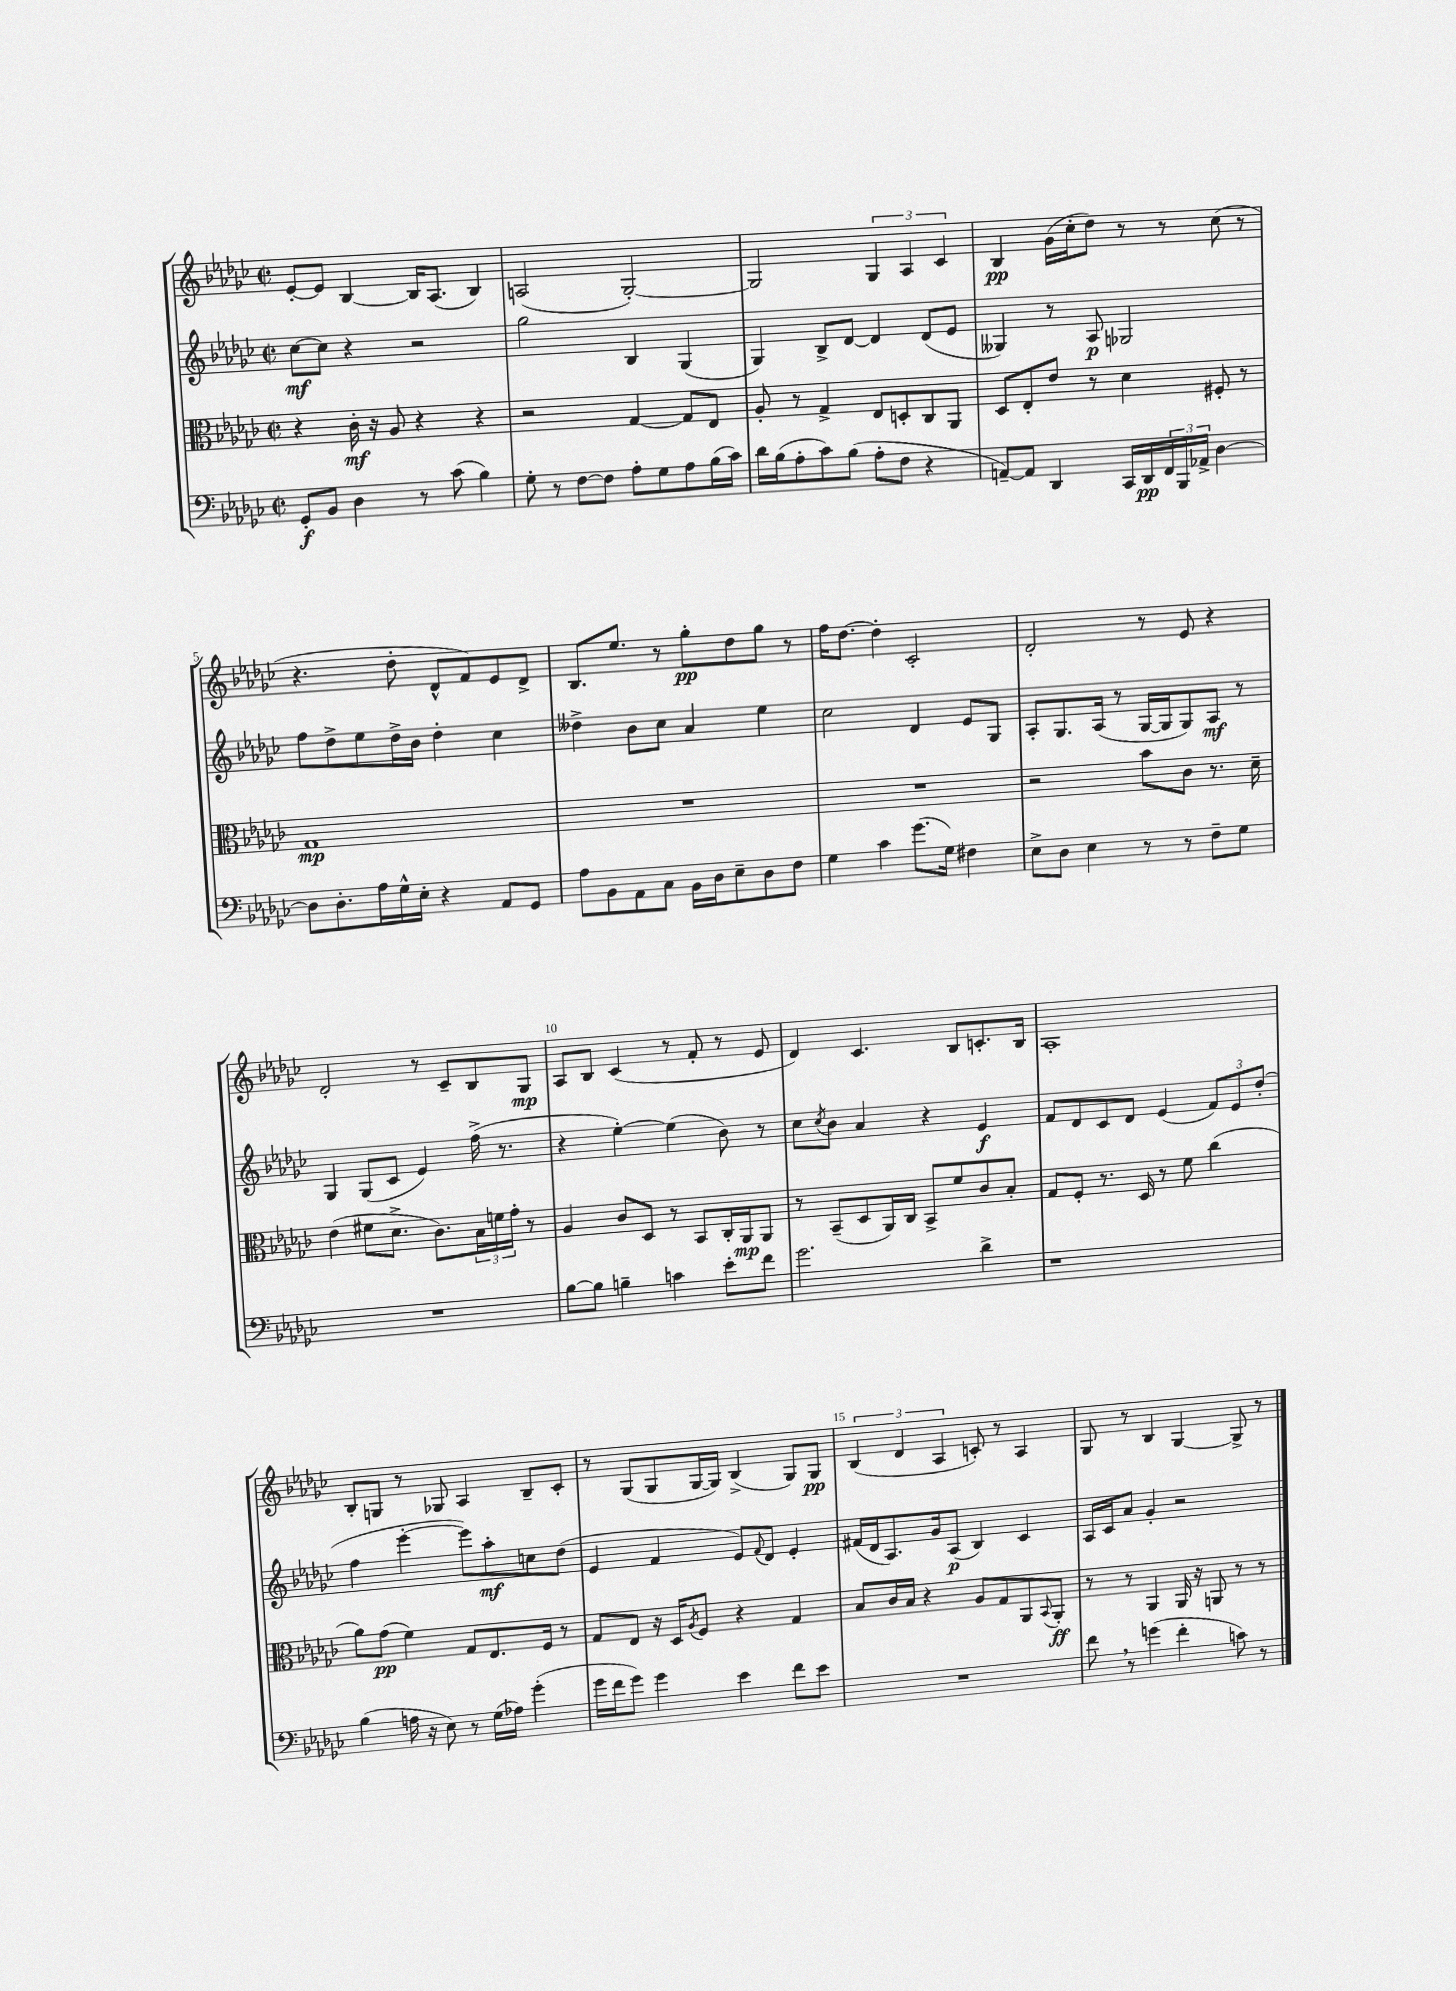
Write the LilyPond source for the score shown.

<<
\new StaffGroup <<
\new Staff = "s0" {
    \clef treble \key ges \major \defaultTimeSignature \time 2/2
    ees'8~-. ees'8 bes4~ bes16 aes8.( bes4) |
    a2( ges2~-.) |
    ges2 \tuplet 3/2 { ges4 aes4 ces'4 } |
    bes4\pp ges'16( ces''16-. des''8) r8 r8 ces''8( r8 |
    r4. des''8-. des'8-^ f'8) ees'8 des'8-> |
    bes8. ees''8. r8 ges''8-.\pp des''8 ges''8 r8 |
    f''16 des''8.~ des''4-. ces'2-. |
    des'2-. r8 ees'8 r4 |
    des'2-. r8 ces'8-- bes8 ges8\mp |
    aes8 bes8 ces'4( r8 f'8-. r8 ees'8 |
    des'4) ces'4. bes8 c'8.-. bes16 |
    aes1-. |
    bes8-. g8 r8 ges8 aes4 bes8-- ces'8-. |
    r8 ges8( ges8 ges16~ ges16) bes4->( ges8) ges8\pp |
    \tuplet 3/2 { bes4( des'4 aes4 } c'8-.) r8 aes4 |
    ges8 r8 bes4 ges4~ ges8-> r8 \bar "|." |
}
\new Staff = "s1" {
    \clef treble \key ges \major \defaultTimeSignature \time 2/2
    ces''8~\mf ces''8 r4 r2 |
    ges''2 bes4 ges4( |
    ges4) bes8-> des'8~ des'4 des'8( ees'8 |
    geses4) r8 aes8\p ges2 |
    f''8 des''8-> ees''8 des''16-> bes'16 des''4-. ces''4 |
    deses''4-> bes'8 ces''8 aes'4 ees''4 |
    ces''2 des'4 ees'8 ges8 |
    aes8-. ges8. aes16( r8 ges16~ ges16 ges8) aes8\mf r8 |
    ges4 ges8( ces'8 ees'4) f''16->( r8. |
    r4 ees''4~-.) ees''4( bes'8) r8 |
    ces''8 \acciaccatura { ces''8 } bes'8 aes'4 r4 ees'4\f |
    f'8 des'8 ces'8 des'8 ees'4( \tuplet 3/2 { f'8) ees'8 des''8-.( } |
    f''4 ees'''4~-. ees'''8) aes''8-.\mf c''8 des''8( |
    ees'4 f'4 ees'8) \appoggiatura { f'8 } des'8 ees'4-. |
    fis'16( des'16 aes8.) ges'16 aes8\p( bes4) ces'4 |
    aes16 ces'16 aes'8 ges'4-. r2 \bar "|." |
}
\new Staff = "s2" {
    \clef alto \key ges \major \defaultTimeSignature \time 2/2
    r4 ces'16-.\mf r16 aes8 r4 r4 |
    r2 ges4~ ges8 ees8 |
    aes8-. r8 ges4-> ees8 d8-. ces8 aes,8 |
    des8 ees8-. ees'8 r8 des'4 fis8-. r8 |
    ges1\mp |
    R1 |
    R1 |
    r2 bes'8 ces'8 r8. des'16-- |
    ees'4( fis'8 des'8.-> ces'8.) \tuplet 3/2 { bes16 f'16 ges'16-. } r8 |
    aes4 ces'8 des8 r8 bes,8 ces16-. aes,16\mp aes,8 |
    r8 bes,8--( des8 aes,16) ces16 bes,8-> f'8 ces'8 bes8-. |
    ges8 f8-. r8. des16 r8 f'8 ces''4( |
    aes'8) ges'8\pp( f'4) ges8 ees8. f16 r8 |
    ges8 ees8 r16 des16 \acciaccatura { aes8 } f8 r4 ges4 |
    bes8 ces'16 bes16 r4 aes8 ges8 aes,8 \appoggiatura { bes,8 } aes,8-.\ff |
    r8 r8 aes,4 aes,16 r16 a,8 r8 r8 \bar "|." |
}
\new Staff = "s3" {
    \clef bass \key ges \major \defaultTimeSignature \time 2/2
    ges,8-.\f bes,8 des4 r8 ces'8( bes4) |
    ges8-. r8 f8~ f8 aes8-. ges8 aes8 bes16( ces'16) |
    des'16 bes16( aes8-. ces'8) bes8( aes8-. f8 r4 |
    a,8~--) a,8 des,4 ces,16 des,16\pp \tuplet 3/2 { f,16 bes,,16 aes,16-> } des4~ |
    des8 des8.-. aes16 ges16-^ ees16-. r4 aes,8 ges,8 |
    aes8 bes,8 aes,8 ces8 bes,16 des16 ees8-- des8 f8 |
    ges4 ces'4 ges'8.( ges16) fis4 |
    ees8-> des8 ees4 r8 r8 f8-- ges8 |
    R1 |
    bes8~ bes8 b4-- c'4 ees'8-. f'8 |
    ges'2. des'4-> |
    r1 |
    bes4( a16 r16 ees8) r8 ges16( aes16) ges'4-.( |
    ges'16 f'16 ges'8) ges'4 ees'4 f'8 ees'8 |
    R1 |
    f'8 \breathe r8 g'4( f'4-. c'8) r8 \bar "|." |
}
>>
>>
\layout { \context { \Score \override BarNumber.break-visibility = ##(#f #t #t) barNumberVisibility = #(every-nth-bar-number-visible 5) } }
